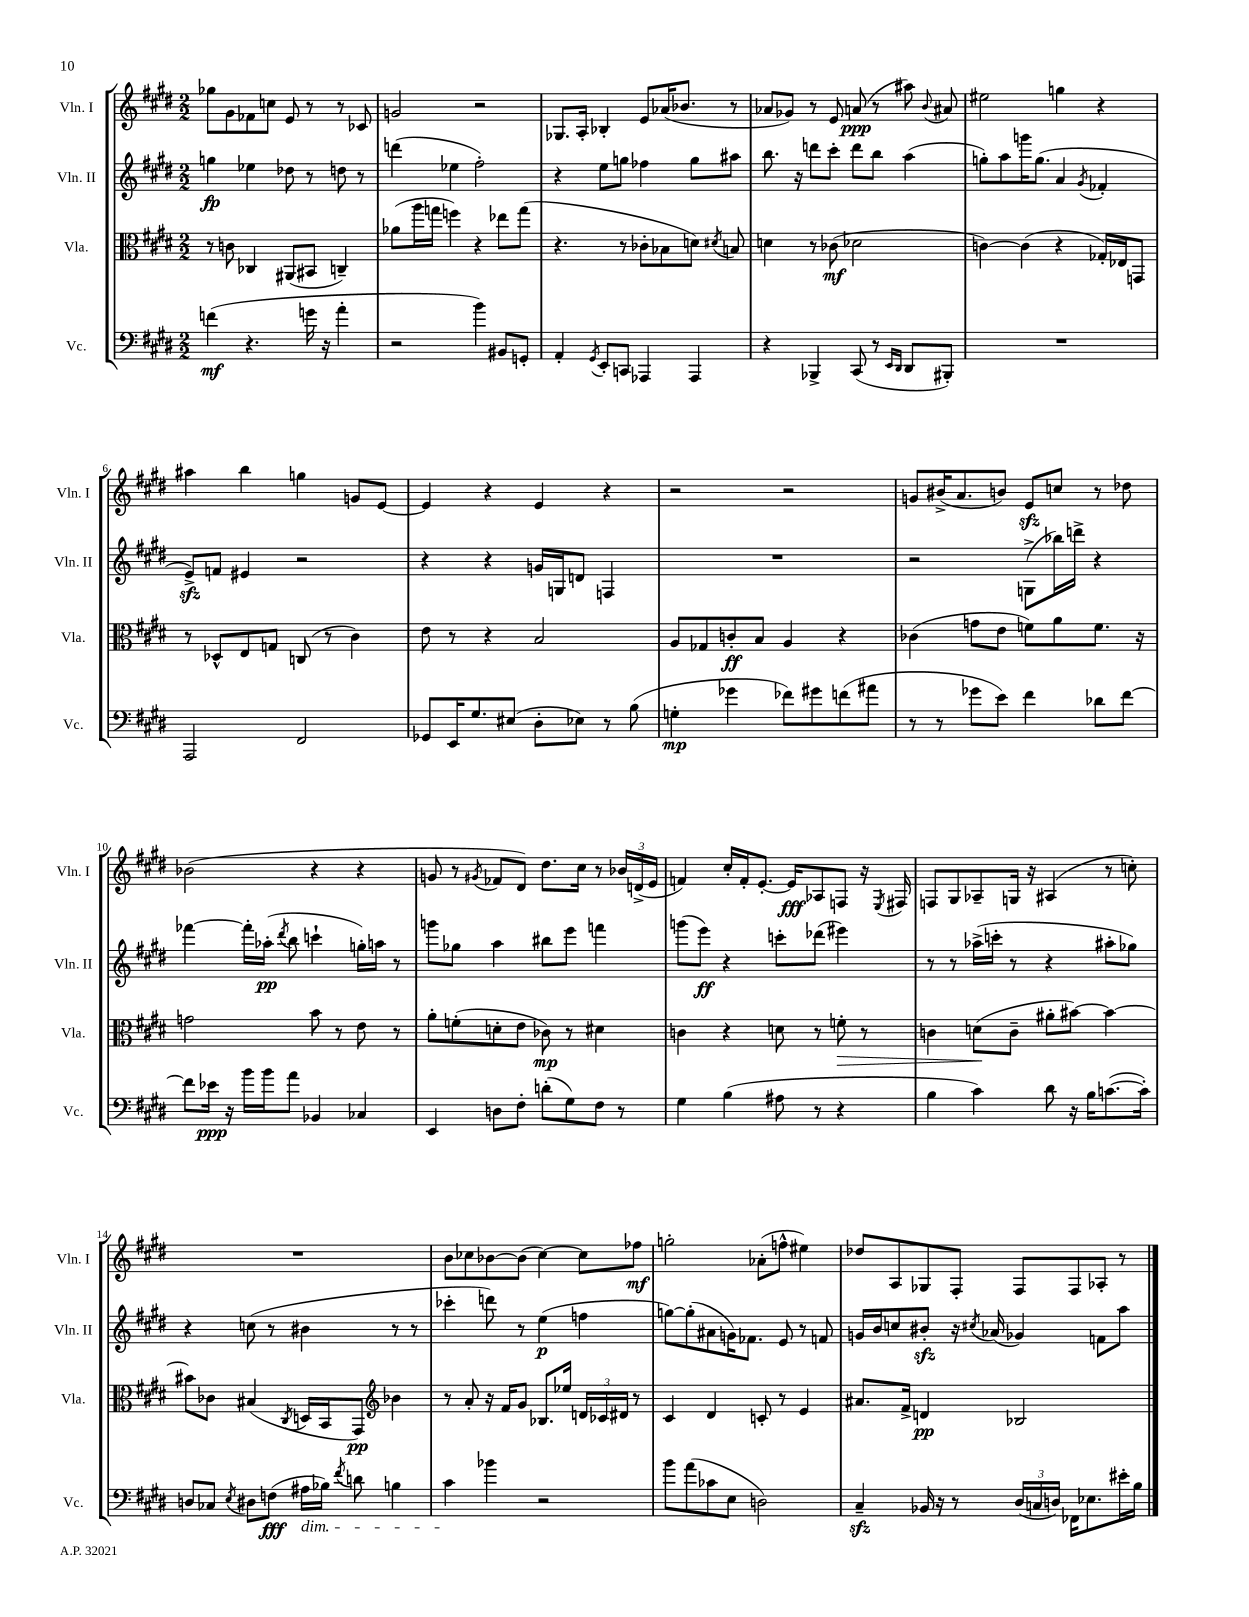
<<
\new StaffGroup <<
\new Staff = "s0" \with { instrumentName = "Vln. I" shortInstrumentName = "Vln. I" } {
    \clef treble \key e \major \numericTimeSignature \time 2/2
    \autoBeamOff ges''8[ gis'8 fes'8 c''8] e'8 r8 r8 ces'8 |
    g'2 r2 |
    ges8.[ a16]-. bes4-. e'8[ aes'16( bes'8.] r8 |
    aes'8[ ges'8]) r8 e'8 a'8\ppp( r8 ais''8) \appoggiatura { b'8 } ais'8 |
    eis''2 g''4 r4 |
    ais''4 b''4 g''4 g'8[ e'8]~ |
    e'4 r4 e'4 r4 |
    r2 r2 |
    g'8[ bis'16->( a'8. b'8]) e'8[\sfz c''8] r8 des''8 |
    bes'2( r4 r4 |
    g'8 r8 \acciaccatura { gis'8 } fes'8[ dis'8]) dis''8.[ cis''16] r8 \tuplet 3/2 { bes'16[ d'16->( e'16] } |
    f'4) cis''16[-. f'16-. e'8.]~-. e'16[\fff aes8 f8] r16 \acciaccatura { e8 } fis16 |
    f8[ gis8 aes8-- g16] r16 ais4( r8 c''8-.) |
    R1 |
    b'8[ ces''8 bes'8~ bes'8]( ces''4~) ces''8[ fes''8]\mf |
    g''2-. aes'8[-.( f''8]-^ eis''4) |
    des''8[ a8 ges8 fis8]-. fis8[ fis8 aes8]-. r8 \bar "|." |
}
\new Staff = "s1" \with { instrumentName = "Vln. II" shortInstrumentName = "Vln. II" } {
    \clef treble \key e \major \numericTimeSignature \time 2/2
    \autoBeamOff g''4\fp ees''4 des''8 r8 d''8 r8 |
    d'''4( ees''4 fis''2-.) |
    r4 e''8[ g''8] fes''4 g''8[ ais''8] |
    b''8. r16 d'''8[ cis'''8]-. d'''8[ b''8] a''4( |
    g''8[-.) a''8 g'''16 g''8.]( a'4 \acciaccatura { gis'8 } fes'4-. |
    e'8[->\sfz) f'8] eis'4 r2 |
    r4 r4 g'16[ g16 d'8] f4 |
    R1 |
    r2 g8[->( bes''16) d'''16]-> r4 |
    fes'''4~ fes'''16[-. aes''16]-.\pp( \acciaccatura { dis'''8 } b''8 c'''4-! g''16[-.) a''16] r8 |
    g'''8[ ges''8] a''4 bis''8[ e'''8] f'''4 |
    g'''8[( e'''8]\ff) r4 c'''8[-. des'''8]( eis'''4) |
    r8 r8 aes''16[->( c'''16]-. r8 r4 ais''8[-. ges''8]) |
    r4 c''8( r8 bis'4 r8 r8 |
    ces'''4-. d'''8) r8 e''4\p( f''4 |
    g''8[~) g''8-.( ais'8 g'16) fes'8.] e'8 r8 f'8 |
    g'16[ b'16 c''8 bis'8]-.\sfz r16 \acciaccatura { cis''8 } aes'16( ges'4) f'8[ a''8] \bar "|." |
}
\new Staff = "s2" \with { instrumentName = "Vla." shortInstrumentName = "Vla." } {
    \clef alto \key e \major \numericTimeSignature \time 2/2
    \autoBeamOff r8 c'8 ces4 ais,8[( bis,8] c4--) |
    aes'8[( a''16 g''16] f''4) r4 ees''8[ g''8]( |
    r4. r8 ces'8[-. bes8 d'8]) \acciaccatura { dis'8 } b8 |
    d'4 r8 ces'8\mf( des'2 |
    c'4~) c'4( r4 ges16[-.) ees16 g,8] |
    r8 des8[-^ e8 g8] c8( r8 cis'4) |
    e'8 r8 r4 b2 |
    a8[ ges8 c'8-.\ff b8] a4 r4 |
    ces'4( g'8[ e'8] f'8[) a'8 f'8.] r16 |
    g'2 b'8 r8 e'8 r8 |
    a'8[-. f'8-.( d'8-. e'8] ces'8\mp) r8 dis'4 |
    c'4 r4 d'8 r8 f'8-.\> r8 |
    c'4 d'8[\!( c'8]-- ais'8[-. bis'8]~) bis'4~ |
    bis'8[ ces'8] bis4( \acciaccatura { cis8 } d16[ b,16 gis,8]\pp) \clef treble bes'4 |
    r8 a'8-. r16 fis'16[ gis'8] bes8.[ ees''16] \tuplet 3/2 { d'16[ ces'16 dis'16] } r8 |
    cis'4 dis'4 c'8-. r8 e'4 |
    ais'8.[ fis'16]-> d'4\pp bes2 \bar "|." |
}
\new Staff = "s3" \with { instrumentName = "Vc." shortInstrumentName = "Vc." } {
    \clef bass \key e \major \numericTimeSignature \time 2/2
    \autoBeamOff f'4\mf( r4. g'16 r16 a'4-. |
    r2 b'4) bis,8[ g,8]-. |
    a,4-. \acciaccatura { gis,8 } e,8[-. c,8] aes,,4 aes,,4 |
    r4 bes,,4-> cis,8( r8 \grace { e,16[ dis,16] } dis,8[ bis,,8]-.) |
    R1 |
    a,,2 fis,2 |
    ges,8[ e,16 gis8. eis8]( dis8[-. ees8]) r8 b8( |
    g4-.\mp ges'4 fes'8[) gis'8 f'8( ais'8] |
    r8 r8 ges'8[ e'8]) fis'4 des'8[ fis'8]~ |
    fis'8[ ees'16]\ppp r16 b'16[ b'16 a'8] bes,4 ces4 |
    e,4 d8[ fis8]-. d'8[-.( gis8) fis8] r8 |
    gis4 b4( ais8 r8 r4 |
    b4 cis'4) dis'8 r16 b16[ c'8.~( c'16]-.) |
    d8[ ces8] \acciaccatura { e8 } dis8[ f8]\fff( ais16[\dim bes16]) \acciaccatura { fis'8 } d'8 b4 |
    cis'4\! bes'4 r2 |
    b'8[ a'8( ces'8 e8] d2) |
    cis4--\sfz bes,16 r16 r8 \tuplet 3/2 { dis16[( c16 d16]) } fes,16[ ees8. eis'16-. b16] \bar "|." |
}
>>
>>
